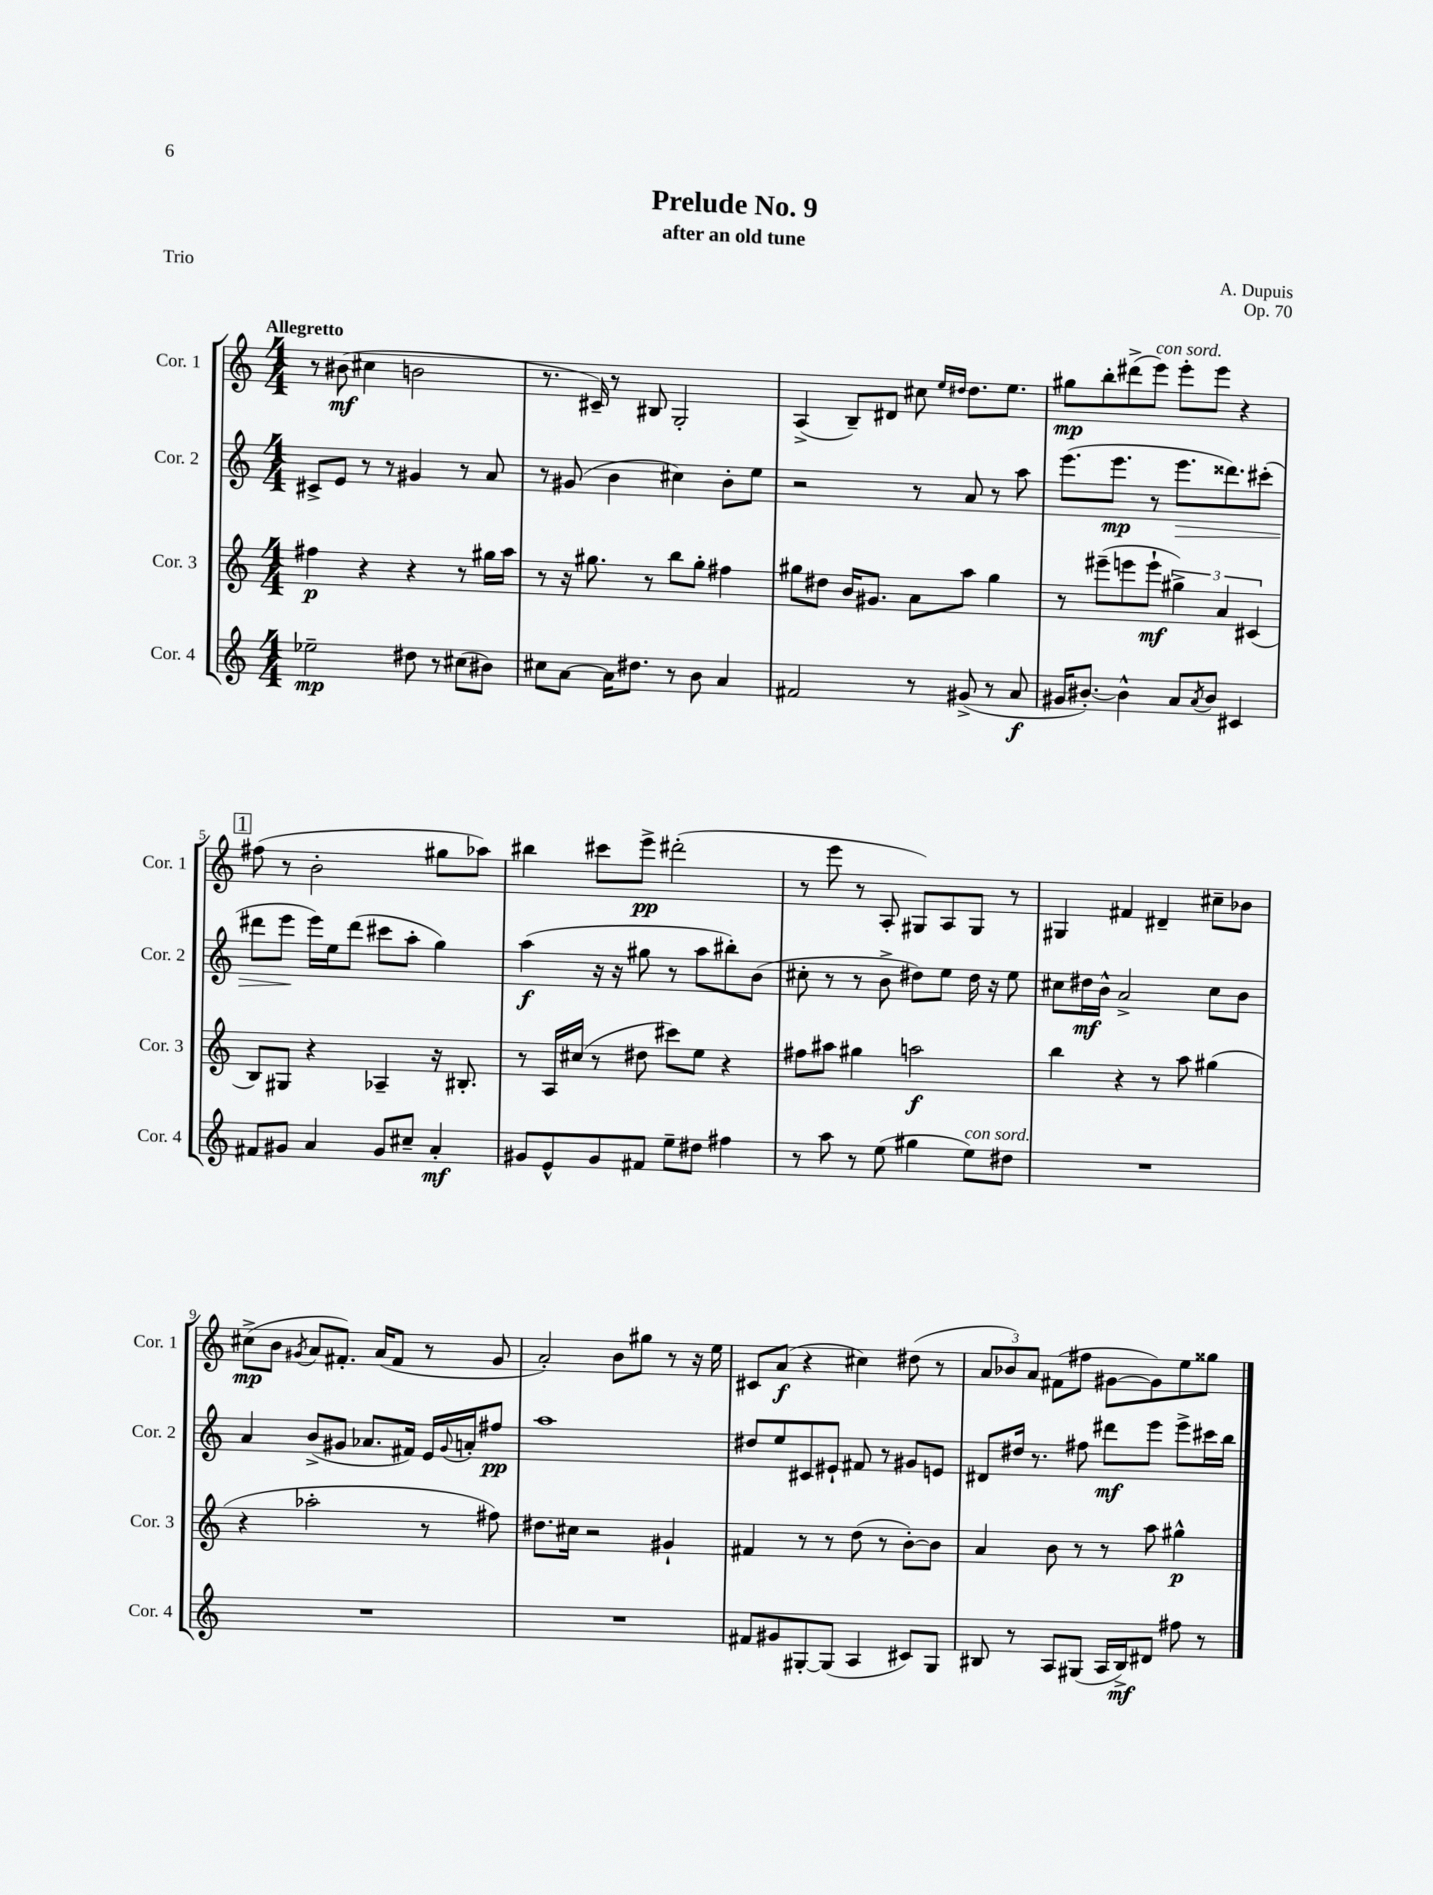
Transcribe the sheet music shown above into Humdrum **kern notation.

**kern	**kern	**kern	**kern
*staff4	*staff3	*staff2	*staff1
*clefG2	*clefG2	*clefG2	*clefG2
*k[]	*k[]	*k[]	*k[]
*M4/4	*M4/4	*M4/4	*M4/4
2ee-~	4ff#	8c#^	8r
.	.	8e	(8b#
.	4r	8r	4cc#
.	.	8r	.
8dd#	4r	4g#	2b
8r	.	.	.
(8cc#	8r	8r	.
8b#)	16gg#	8a	.
.	16aa	.	.
=	=	=	=
8cc#	8r	8r	8.r
[8a	16r	(8g#	.
.	8.gg#	.	16c#~)
16a]	.	4b	8r
8.dd#	.	.	.
.	8r	.	8B#
8r	8bb	4cc#)	2G'
8b	8gg#'	.	.
4a	4ff#	8b'	.
.	.	8ee	.
=	=	=	=
2f#	8gg#	2r	(4A^
.	8dd#	.	.
.	16b	.	8B~)
.	8.g#	.	.
.	.	.	8d#
8r	8a	8r	8cc#
.	.	.	16qqee
.	.	.	16qqdd#
(8g#^	8aa	8a	8.dd#
8r	4gg#	8r	.
.	.	.	8.ee
8a	.	8aa	.
=	=	=	=
16g#	8r	(8.eee	8gg#
[8.b#')	.	.	.
.	(8eee#~	.	8bb'
.	.	8.eee	.
4b#^^]	8eee	.	(8ddd#^
.	8eee`	8r	8eee)
8a	6gg#^)	8.eee	8eee'
8qa	.	.	.
8b#	.	.	8eee
.	6a	.	.
.	.	8.ddd##)	.
4c#	.	.	4r
.	(6c#	.	.
.	.	(8ccc#'	.
=	=	=	=
8f#	8B)	8ddd#	(8ff#
8g#	8G#	8eee	8r
4a	4r	16eee)	2b'
.	.	16ee	.
.	.	(8ddd#	.
8g#	4A-~	8ccc#	.
8cc#~	.	8aa'	.
4a'	16r	4gg)	8gg#
.	8.B#'	.	.
.	.	.	8aa-)
=	=	=	=
8g#	8r	(4aa	4bb#
8e^^	16A	.	.
.	(16cc#	.	.
8g#	8r	16r	8ccc#
.	.	16r	.
8f#	8dd#	8gg#	8eee^
8ee~	8ccc#)	8r	(2ddd#'
8dd#	8ee	8aa	.
4ff#	4r	8bb#')	.
.	.	(8b	.
=	=	=	=
8r	8ff#	8cc#'	8r
8aa	8aa#	8r	8eee
8r	4gg#	8r	8r
(8ee	.	8b^	8A'
4gg#	2aa	8dd#)	8G#)
.	.	8ee	8A
8ee)	.	16dd#	8G#
.	.	16r	.
8dd#	.	8ee	8r
=	=	=	=
1r	4bb	8cc#	4G#
.	.	16dd#	.
.	.	16b^^	.
.	4r	2a^	4f#
.	8r	.	4d#~
.	8aa	.	.
.	(4gg#	8cc#	8cc#~
.	.	8b	8b-
=	=	=	=
1r	4r	4a	(8cc#^
.	.	.	8b
.	.	.	8qg#
.	2aa-'	(8b^	8a
.	.	8g#	8.f#')
.	.	8.a-	.
.	.	.	(16a
.	.	.	8f#
.	.	16f#)	.
.	8r	16e	8r
.	.	8qqg#	.
.	.	16a'	.
.	8ff#)	8ff#	8g#
=	=	=	=
1r	8.dd#	1aa	2a')
.	16cc#	.	.
.	2r	.	.
.	.	.	8b
.	.	.	8gg#
.	4g#`	.	8r
.	.	.	16r
.	.	.	16ee
=	=	=	=
8f#	4f#	8dd#	8c#
8g#	.	8ee	(8a
[8G#'	8r	8c#	4r
(8G#]	8r	8e#`	.
4A	(8dd	8f#	4cc#)
.	8r	8r	.
8c#)	[8b')	8g#	(8dd#
8G#	8b]	8e	8r
=	=	=	=
8B#	4a	8d#	12a
.	.	.	12b-)
8r	.	16dd#	.
.	.	.	12a
.	.	8.r	.
8A	8b	.	(8f#
(8G#	8r	8ff#	8ff#
16A	8r	8ddd#	[8g#
16B#^)	.	.	.
8d#	8aa	8eee	8g#])
8ff#	4gg#^^	8eee^	8ee
8r	.	16ccc#	8gg##
.	.	16bb	.
==	==	==	==
*-	*-	*-	*-
